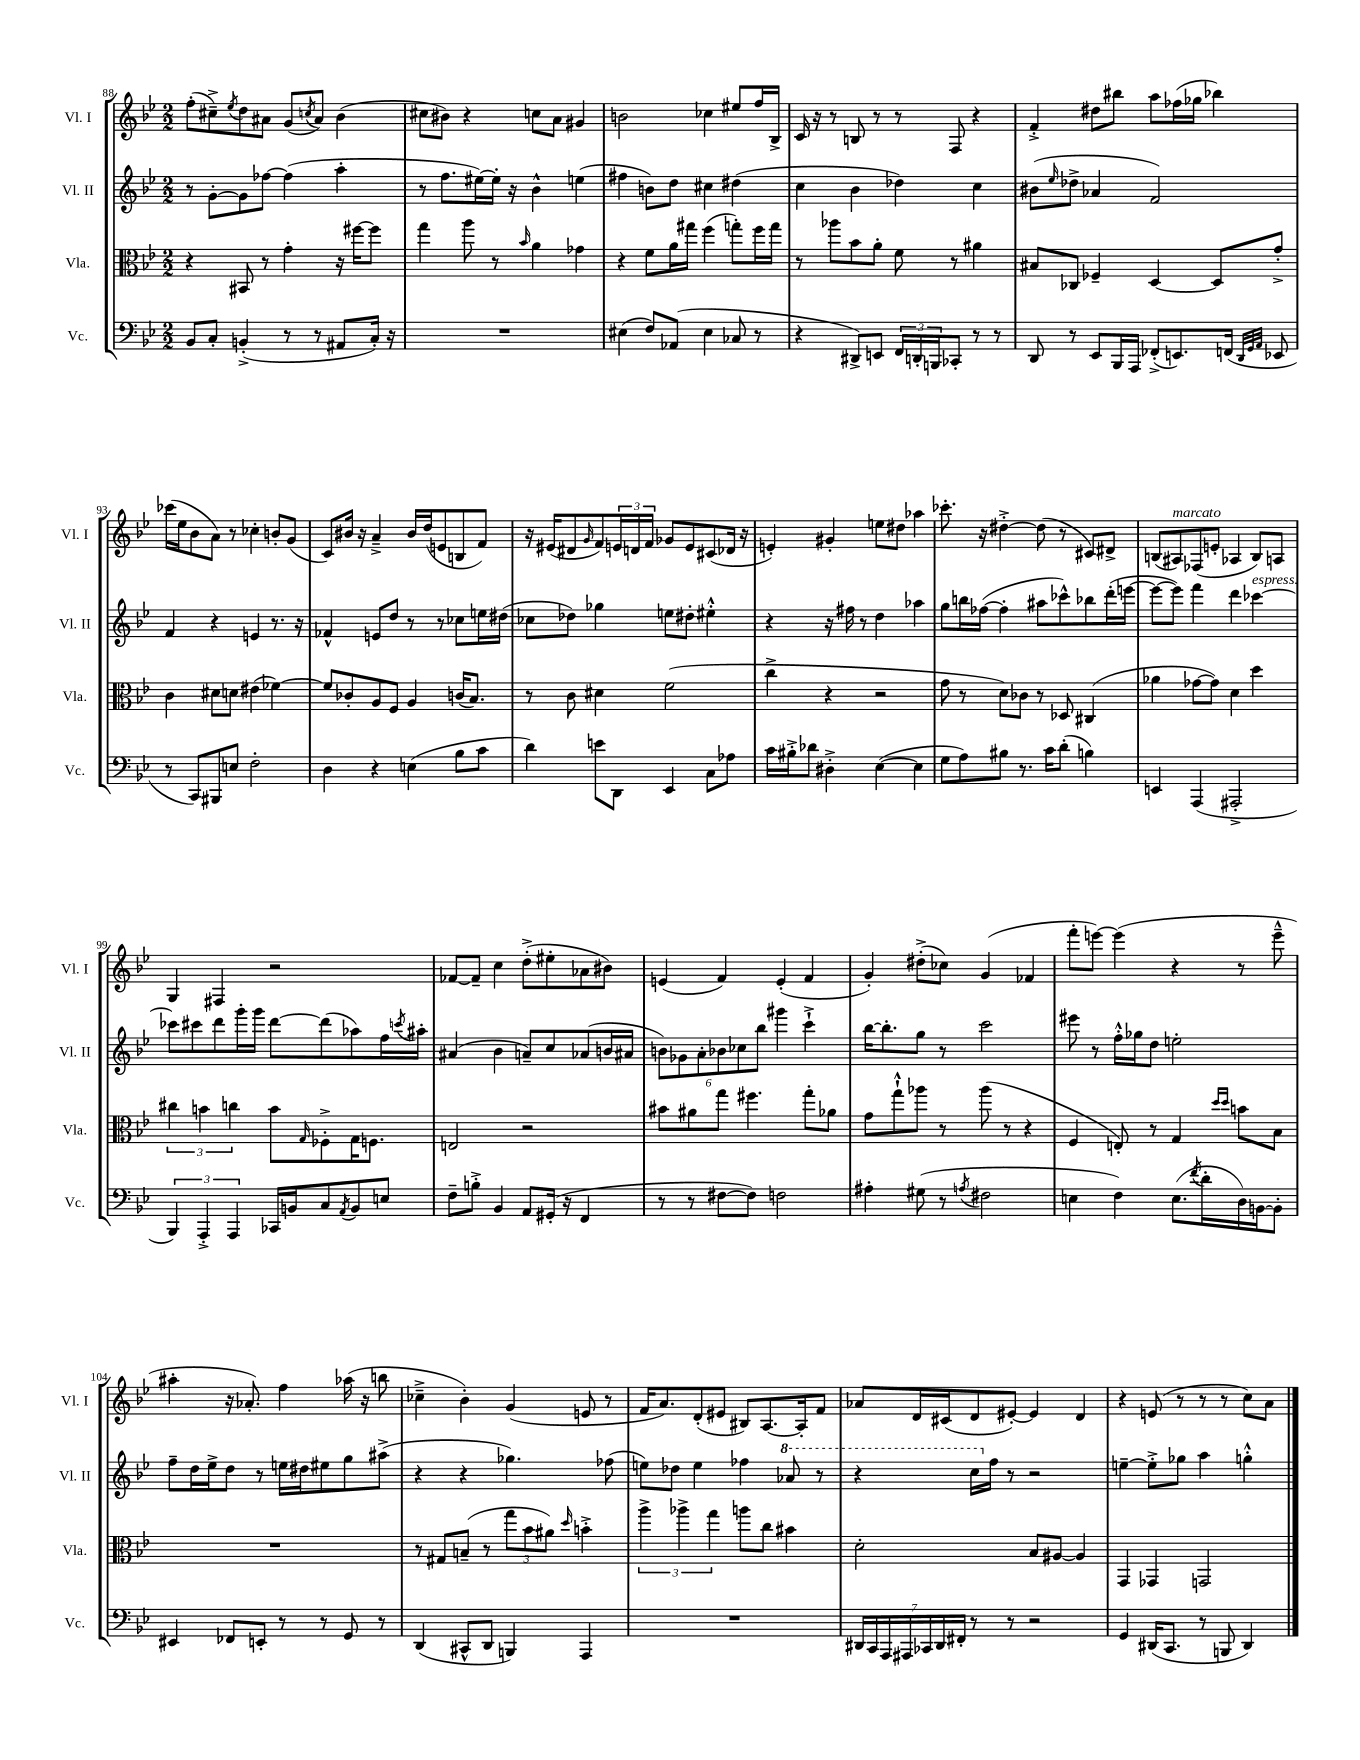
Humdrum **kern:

**kern	**kern	**kern	**kern
*staff4	*staff3	*staff2	*staff1
*clefF4	*clefC3	*clefG2	*clefG2
*k[b-e-]	*k[b-e-]	*k[b-e-]	*k[b-e-]
*M2/2	*M2/2	*M2/2	*M2/2
8BB-/L	4r	8r	(8ff'\L
8C'/J	.	[8g'\L	8cc#~^\)
.	.	.	8qee-/
(4BB'^/	8BB#/	8g\]	8dd\
.	8r	[8ff-\J	8a#\J
8r	4g'\	(4ff-\]	(8g/L
.	.	.	8qcc/
8r	.	.	8a#/J)
8AA#/L	16r	4aa'\	(4b-\
.	[16ff#\LK	.	.
16C'/Jk)	8ff#\]J	.	.
16r	.	.	.
=	=	=	=
1r	4gg\	8r	8cc#\L
.	.	8.ff\L	8b#\J)
.	8aa\	.	4r
.	.	[16ee#\L)	.
.	8r	16ee#'\]JJ	.
.	.	16r	.
.	16qqb-/	.	.
.	4a\	4b-^^\	8cc\L
.	.	.	8a\J
.	4g-\	(4ee\	4g#/
=	=	=	=
(4E#\	4r	4ff#\	2b\
8F/L)	8f\L	8b\L)	.
(8AA-/J	16a\L	8dd\J	.
.	16gg#\JJ	.	.
4E#\	(4ff\	4cc#\	4cc-\
8C-/	8gg'\L)	(4dd#\	8ee#/L
8r	16ff\L	.	16ff/L
.	16gg\JJ	.	16B-^/JJ
=	=	=	=
4r	8r	4cc\	16c/
.	.	.	16r
.	8aa-\L	.	8r
8DD#^/L)	8b-\	4b-\	8B/
8EE/J	8a'\J	.	8r
24FF/LL	8f\	4dd-\)	8r
24DD'/	.	.	.
24BBB/J	.	.	.
8CC-'/J	8r	.	8F/
8r	4a#\	4cc\	4r
8r	.	.	.
=	=	=	=
8DD/	8B#/L	(8b#\L	4f'^/
.	.	16qqee-/	.
8r	8C-/J	8dd-^\J	.
8EE-/L	4F-~/	4a-/	8dd#\L
16BBB-/L	.	.	8bb#\J
16AAA/JJ	.	.	.
(8FF-'^/L	[4D/	2f/)	8aa\L
8.EE/)	.	.	(16ff-\L
.	.	.	16gg-\JJ
.	8D/]L	.	4bb-\)
(16FF/Jk	.	.	.
32qqDD/LLL	.	.	.
32qqGG/	.	.	.
32qqAA/JJJ	.	.	.
8EE-/	8g'^/J	.	.
=	=	=	=
8r	4c\	4f/	(16ccc-\LL
.	.	.	16ee-\J
8CC/L)	.	.	8b-\
8BBB#/	8d#\L	4r	8a\J)
8E/J	8d\J	.	8r
2F'\	(4e#\	4e/	4cc-'\
.	[4f-\)	8.r	8b'/L
.	.	.	(8g/J
.	.	16r	.
=	=	=	=
4D\	8f-/]L	4f-^^/	8c/L)
.	8c-'/	.	16b#/Jk
.	.	.	16r
4r	8A/	8e/L	4a~^/
.	8F/J	8dd/J	.
(4E\	4A/	8r	16b#/LL
.	.	.	(16dd/J
.	.	8r	8e/
8B-\L	(16c/LK	8cc-\L	8B/
.	8.B-/J)	.	.
8c\J	.	16ee\L	8f/J)
.	.	(16dd#\JJ	.
=	=	=	=
4d\)	8r	8cc-\L	16r
.	.	.	(16e#/LK
.	8c\	8dd-\J)	8d#/
.	.	.	16qqg/
8e\L	4d#\	4gg-\	8f/)
8DD\J	.	.	24e/L
.	.	.	24d/
.	.	.	24f/JJ
4EE-/	(2f\	8ee\L	8g-/L
.	.	8dd#'\J	8e/
8C\L	.	4ee#'^^\	(8c#/
8A-\J	.	.	16d-/Jk
.	.	.	16r
=	=	=	=
16c\LL	4cc^\	4r	4e'/)
16B#'^\J	.	.	.
8d-\J	.	.	.
4D#'^\	4r	16r	4g#'/
.	.	16ff#\	.
.	.	8r	.
([4E-\	2r	4dd\	8ee\L
.	.	.	8dd#\J
4E-\]	.	4aa-\	4aa-\
=	=	=	=
8G\L	8g\	8gg\L	8.ccc-'\
8A\)	8r	16bb\L	.
.	.	([16ff-\JJ	16r
8B#\J	8d\L)	4ff-'\]	[4dd#'^\
8.r	8c-\J	.	.
.	8r	8aa#\L	(8dd#\]
16c\LK	.	.	.
(8d'\J	8D-/	8ccc-^^\)	8r
4B\)	(4C#/	8bb-\	8c#/L)
.	.	(16ddd'\L	8d#^/J
.	.	[16eee\JJ	.
=	=	=	=
4EE/	4a-\	8eee\_L	(8B/L
.	.	8eee\]J)	8A#/)
(4AAA/	[8g-\L	4fff\	(8F-/
.	8g-\]J)	.	8e'/J
2AAA#'^/	4d\	4ddd\	4A-/
.	4dd\	[4ccc-\	8B/L)
.	.	.	8A/J
=	=	=	=
6BBB-/)	6cc#\	8ccc-\]L	4G/
.	.	8ccc#\	.
6AAA'^/	6b\	.	.
.	.	8ddd\	4F#/
6AAA/	6cc\	.	.
.	.	16ggg'\L	.
.	.	16ggg\JJ	.
16CC-/LL	8b\L	[8ddd\L	2r
16BB/J	.	.	.
.	16qqG/	.	.
8C/	8F-'^\	(8ddd\]	.
8qAA/	.	.	.
8BB/	16G\K	8aa-\)	.
.	8.F\J	.	.
8E/J	.	16ff\L	.
.	.	8qccc/	.
.	.	16aa#'\JJ	.
=	=	=	=
8F~\L	2E/	(4a#/	[8f-/L
8B'^\J	.	.	8f-~/]J
4BB-/	.	4b-\	4cc\
8AA/L	2r	8a~/L)	(8dd'^\L
(16GG#'/Jk	.	8cc/	8ee#'\
16r	.	.	.
4FF/	.	(8a-/	8a-\
.	.	16b/L	8b#\J)
.	.	16a#/JJ	.
=	=	=	=
8r	8b#\L	12b\L)	(4e/
.	.	12g-\	.
8r	8a#\	.	.
.	.	12a'\	.
[8F#\L	8gg\J	12b-\	4f/)
.	.	12cc-\	.
8F#\]J)	4.ff#\	.	.
.	.	12bb-\J	.
2F\	.	4ggg#\	(4e'/
.	8gg'\L	4ccc`^\	4f/
.	8a-\J	.	.
=	=	=	=
4A#'\	8g\L	[16bb-\LK	4g'/)
.	.	8.bb-'\]	.
.	8gg`^^\	.	.
(8G#\	8aa-\J	8gg\J	(8dd#'^\L
8r	8r	8r	8cc-\J)
8qA/	.	.	.
2F#\	(8aa-\	2ccc\	(4g/
.	8r	.	.
.	4r	.	4f-/
=	=	=	=
4E\	4F/	8eee#\	8fff'\L
.	.	8r	[8eee\J)
4F\)	8E'/)	16ff'^^\LL	(4eee\]
.	.	16gg-\J	.
.	8r	8dd\J	.
(8.E\L	4G/	2ee'\	4r
8qf/	.	.	.
16d'\L	.	.	.
.	16qqdd/LL	.	.
.	16qqdd/JJ	.	.
16D\)	8b\L	.	8r
[16BB\J	.	.	.
8BB'\]J	8B-\J	.	8eee~^^\
=	=	=	=
4EE#/	1r	8ff~\L	4aa#'\
.	.	16dd\L	.
.	.	16ee-^\J	.
8FF-/L	.	8dd\J	16r
.	.	.	8.a-'/)
8EE'/J	.	8r	.
8r	.	16ee\LL	4ff\
.	.	16dd#\J	.
8r	.	8ee#\	.
8GG/	.	8gg\	(16aa-\
.	.	.	16r
8r	.	(8aa#^\J	8bb\
=	=	=	=
(4DD/	8r	4r	4cc-~^\
.	8G#/L	.	.
8CC#^^/L	(8B~/J	4r	4b-'\)
8DD/J	8r	.	.
4BBB/)	12gg\L	4.gg-\)	(4g/
.	12b-\	.	.
.	12a#\J)	.	.
.	16qqdd/	.	.
4AAA/	4b'^\	.	8e/
.	.	(8ff-\	8r
=	=	=	=
1r	6aa^\	8ee\L)	16f/LK
.	.	.	8.a/)
.	.	8dd-\J	.
.	6aa-^\	.	.
.	.	4ee\	(8d'/
.	6gg\	.	.
.	.	.	8e#/J
.	8aa\L	4ff-\	8B#/L)
.	8cc\J	.	[8.A/
.	4b#\	8aa-/	.
.	.	.	16A'/]k
.	.	8r	8f/J
=	=	=	=
28DD#/LL	2d'\	4r	8a-/L
28CC/	.	.	.
28AAA/	.	.	.
28AAA#/	.	.	.
.	.	.	16d/L
28CC-/	.	.	.
28DD#/	.	.	.
.	.	.	(16c#/J
28FF#'/JJ	.	.	.
8r	.	16ccc\LL	8d/
.	.	16ff\JJ	.
8r	.	8r	[8e#'/J)
2r	8B-/L	2r	4e#/]
.	[8A#/J	.	.
.	4A#/]	.	4d/
=	=	=	=
4GG/	4GG/	[4ee~\	4r
(16DD#/LK	4GG-/	8ee'^\]L	(8e/
8.CC/J	.	.	.
.	.	8gg-\J	8r
8r	2GG/	4aa\	8r
8BBB/	.	.	8r
4DD#/)	.	4gg'^^\	8cc\L)
.	.	.	8a\J
==	==	==	==
*-	*-	*-	*-
